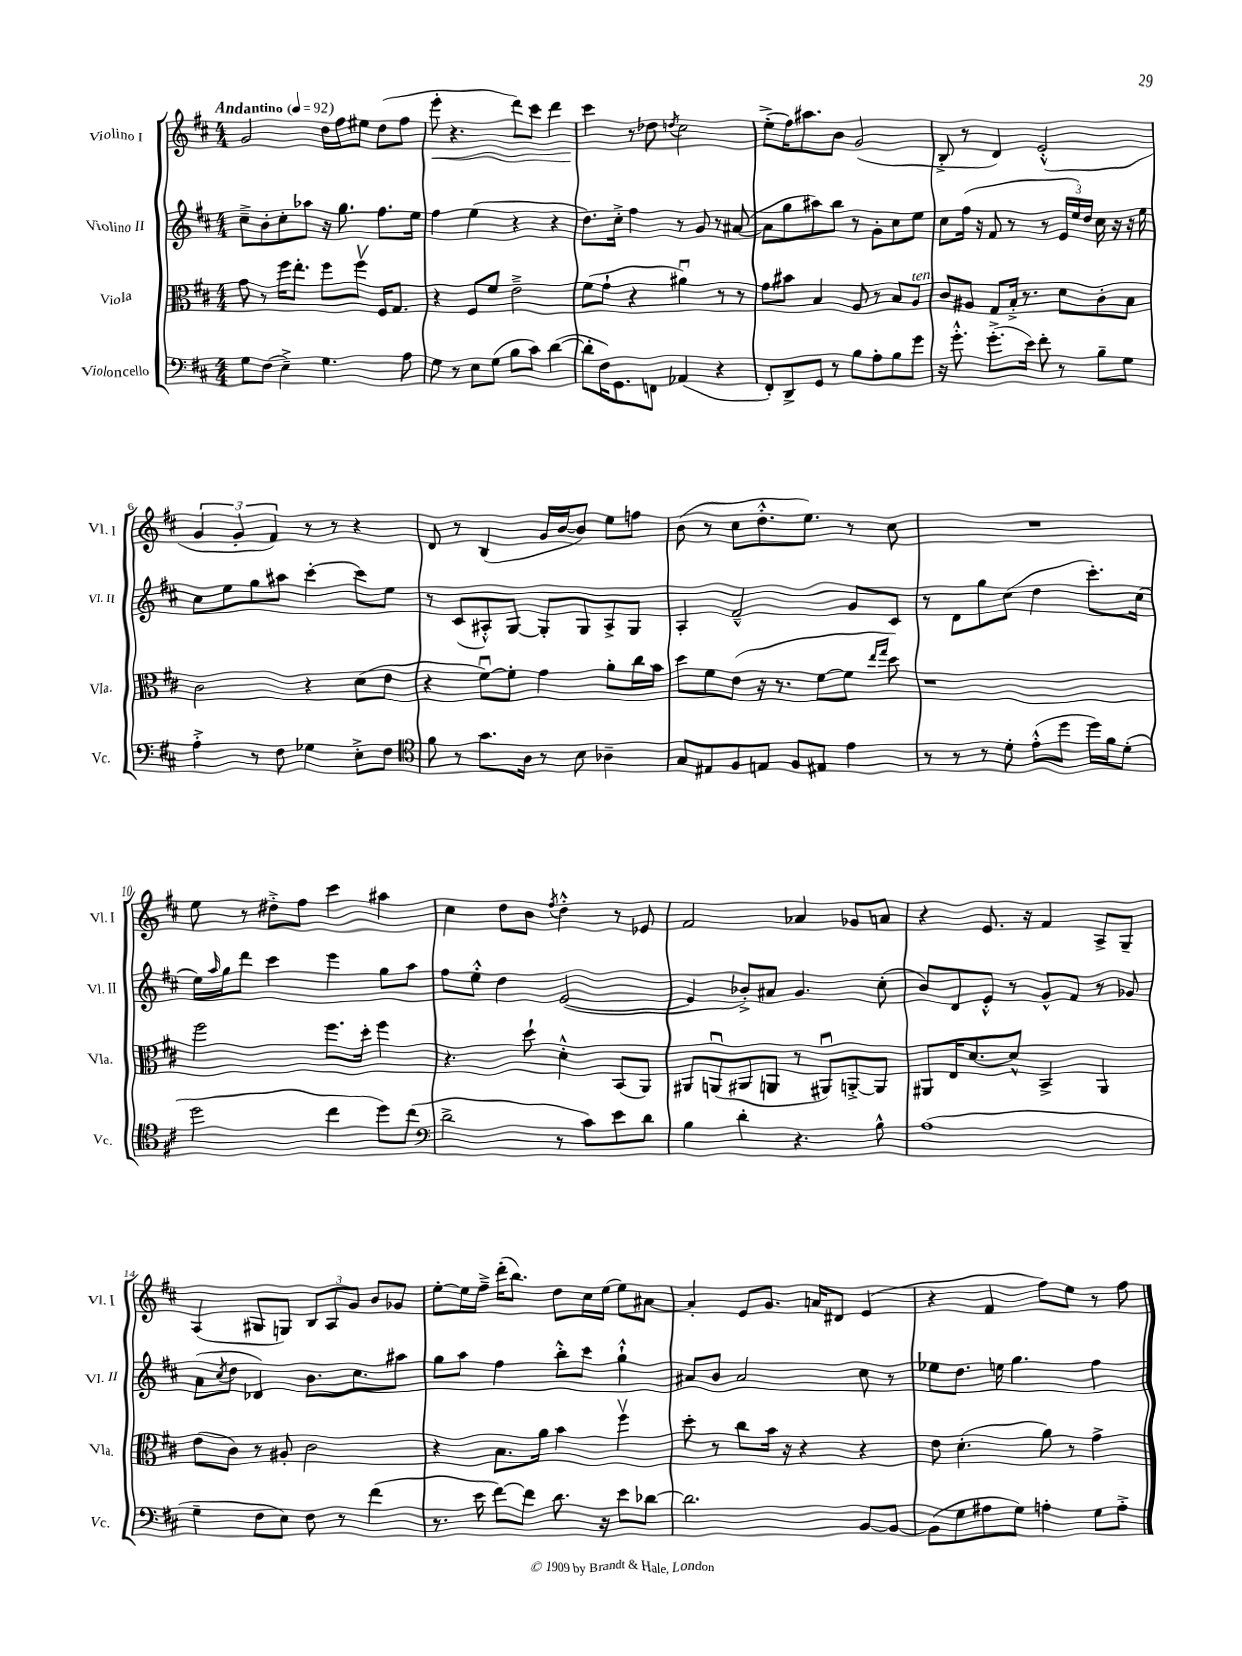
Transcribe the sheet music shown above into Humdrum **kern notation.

**kern	**kern	**kern	**kern
*staff4	*staff3	*staff2	*staff1
*clefF4	*clefC3	*clefG2	*clefG2
*k[f#c#]	*k[f#c#]	*k[f#c#]	*k[f#c#]
*M4/4	*M4/4	*M4/4	*M4/4
*MM92	*MM92	*MM92	*MM92
8G	8g	8cc#~^	2g
(8F#	8r	8b'	.
4E~^)	16ff#	8cc#'	.
.	8.ee'	.	.
.	.	8aa-	.
4.G	8ff#	16r	16dd
.	.	8.gg	16ff#
.	8ff#v	.	8ee#
.	16F#	8.ff#	(8dd
.	8.G	.	.
8A	.	.	8ff#
.	.	16ee	.
=	=	=	=
8G	4r	4ff#	8eee'
8r	.	.	4.r
8E	8F#	(4ee	.
(8G	8f#	.	.
8B	2e~^	4r	8ddd)
8c#)	.	.	8ccc#
([4d	.	4r	4ddd
=	=	=	=
8d']	(8f#	8.dd)	4ccc#
16F#)	8g`	.	.
8.GG	.	16cc#'^	.
.	4r	4ff#	8r
8FF	.	.	8dd-
.	.	.	8qdd
(4AA-	4a#u)	8r	2cc#
.	.	8g	.
4r	8r	8r	.
.	8r	([8a#	.
=	=	=	=
8FF#')	8g	8a#]	(8ee'^
8DD^	8b#	8gg	16ff#)
.	.	.	8.aa#
8GG	4B	8aa#)	.
8r	.	8bb	8b
8B	8A	8r	(2g
8A'	8r	8g'	.
8B	8B	8cc#	.
8g	8A	8ee	.
=	=	=	=
16r	8c#	8cc#	8B'^
8.g'^^	.	.	.
.	8A#	(16ff#	8r
.	.	16r	.
(8.g'^	8G	8f#	4d)
.	16B'^	8r	.
16e)	8.r	.	.
8f#'	.	8r	(2e'^^
8r	8d	24e	.
.	.	24ee)	.
.	.	24dd	.
8B~	8c#'	16cc#	.
.	.	16r	.
8G	8B	16r	.
.	.	16ee	.
=	=	=	=
4A'^	2c#	8cc#	6g
.	.	8ee	.
.	.	.	6g'
8r	.	8gg	.
.	.	.	6f#)
8F#	.	8aa#	.
4G-	4r	[4ccc#'	8r
.	.	.	8r
8E'^	(8d	8ccc#]	4r
8F#	8e	8ee	.
=	=	=	=
*clefC4	*	*	*
8f#	4r	8r	8d
8r	.	(8c#	8r
8.g	[8f#u)	8A#'^^)	(4B
.	8f#']	[8G	.
16A	.	.	.
8r	4g	8G']	16g
.	.	.	[16b
8B	.	8G	8b])
4A-~	8a'	8A#^	8ee
.	16cc#	8G	8ff
.	16b	.	.
=	=	=	=
8G	8dd	4A'	(8b
8E#	8f#	.	8r
8F#	(8e	2f#~^^	8cc#
8E	16r	.	8.dd'^^
.	8.r	.	.
8F#	.	.	.
.	.	.	8.ee)
8E#	[8f#	.	.
4e	8f#]	8g	8r
.	16qqee	.	.
.	16qqgg	.	.
.	8dd)	8c#	8cc#
=	=	=	=
8r	1r	8r	1r
8r	.	8d	.
8r	.	8gg	.
8d'	.	(8cc#	.
(8e'^^	.	4dd	.
8dd	.	.	.
16dd)	.	8.ccc#')	.
16f#	.	.	.
(8d'	.	.	.
.	.	(16cc#	.
=	=	=	=
2dd	2ff#	16ee)	8ee
.	.	16qqaa	.
.	.	16gg	.
.	.	8ddd	8r
.	.	4ccc#	8dd#'^
.	.	.	8ff#
4cc#	8.ff#	4eee	4ccc#
.	16dd'	.	.
8dd)	4ff#	8gg	4aa#
(8cc#	.	8aa	.
=	=	=	=
*clefF4	*	*	*
2d^	4.r	8ff#	4cc#
.	.	8ee'^^	.
.	.	4dd	8dd
.	8dd`	.	8b
.	.	.	8qff#
8r	4d'^^	([2e	4dd'^^
8c#)	.	.	.
8e	(8BB	.	8r
8d	8AA)	.	8e-
=	=	=	=
4B	8AA#	4e]	2f#
.	(8AAu	.	.
4d'	8AA#	8b-'^)	.
.	8AA	8a#	.
4.r	8r	4.g	4a-
.	8AA#u)	.	.
.	[8AA'^	.	8g-
8B^^	8AA]	(8cc#'	8a
=	=	=	=
(1A	8AA#	8b)	4r
.	16E	8d	.
.	[8.d	.	.
.	.	8e'^^	8.e
.	8d^^]	8r	.
.	.	.	16r
.	4BB^	8g^^	4f#
.	.	8f#	.
.	4AA#	8r	8A^
.	.	8g-	8G~
=	=	=	=
4G~	(8e	(8a	(4A
.	.	8qcc#	.
.	8c#)	8dd	.
8F#	8r	4d-)	8G#
8E)	8A#'	.	8G)
8F#	2c#	8.b	12B
.	.	.	12A
8r	.	.	.
.	.	.	12g
.	.	8.cc#	.
(4f#	.	.	8b
.	.	8aa#	8g-
=	=	=	=
8.r	4r	8gg	[8ee'
.	.	8aa	16ee]
16e	.	.	16ff#~^
[8f#)	8.B	4ff#	(16ddd'
.	.	.	8.bb)
8f#]	.	.	.
.	16a	.	.
8.d	4b	8bb'^^	8dd
.	.	8ccc#	16cc#
16r	.	.	[16ee
8e	4ff#v	4gg`^^	8ee]
[8d-	.	.	[8a#
=	=	=	=
2.d-]	8dd'	8a#	4a#']
.	8r	8b	.
.	8cc#	2a#	8e
.	16b	.	8.g
.	16r	.	.
.	4r	.	.
.	.	.	16a
.	.	.	8d#
[8BB	4r	8cc#	(4e
8BB_	.	8r	.
=	=	=	=
(8BB]	8e	8ee-	4r
8G	(4.d'	8.dd	.
8A#	.	.	4f#
.	.	16ee	.
8G)	.	4.gg	.
4A'	8a)	.	8ff#)
.	8r	.	8ee
8G	4g^	4ff#	8r
8A'^	.	.	8ff#
==	==	==	==
*-	*-	*-	*-
